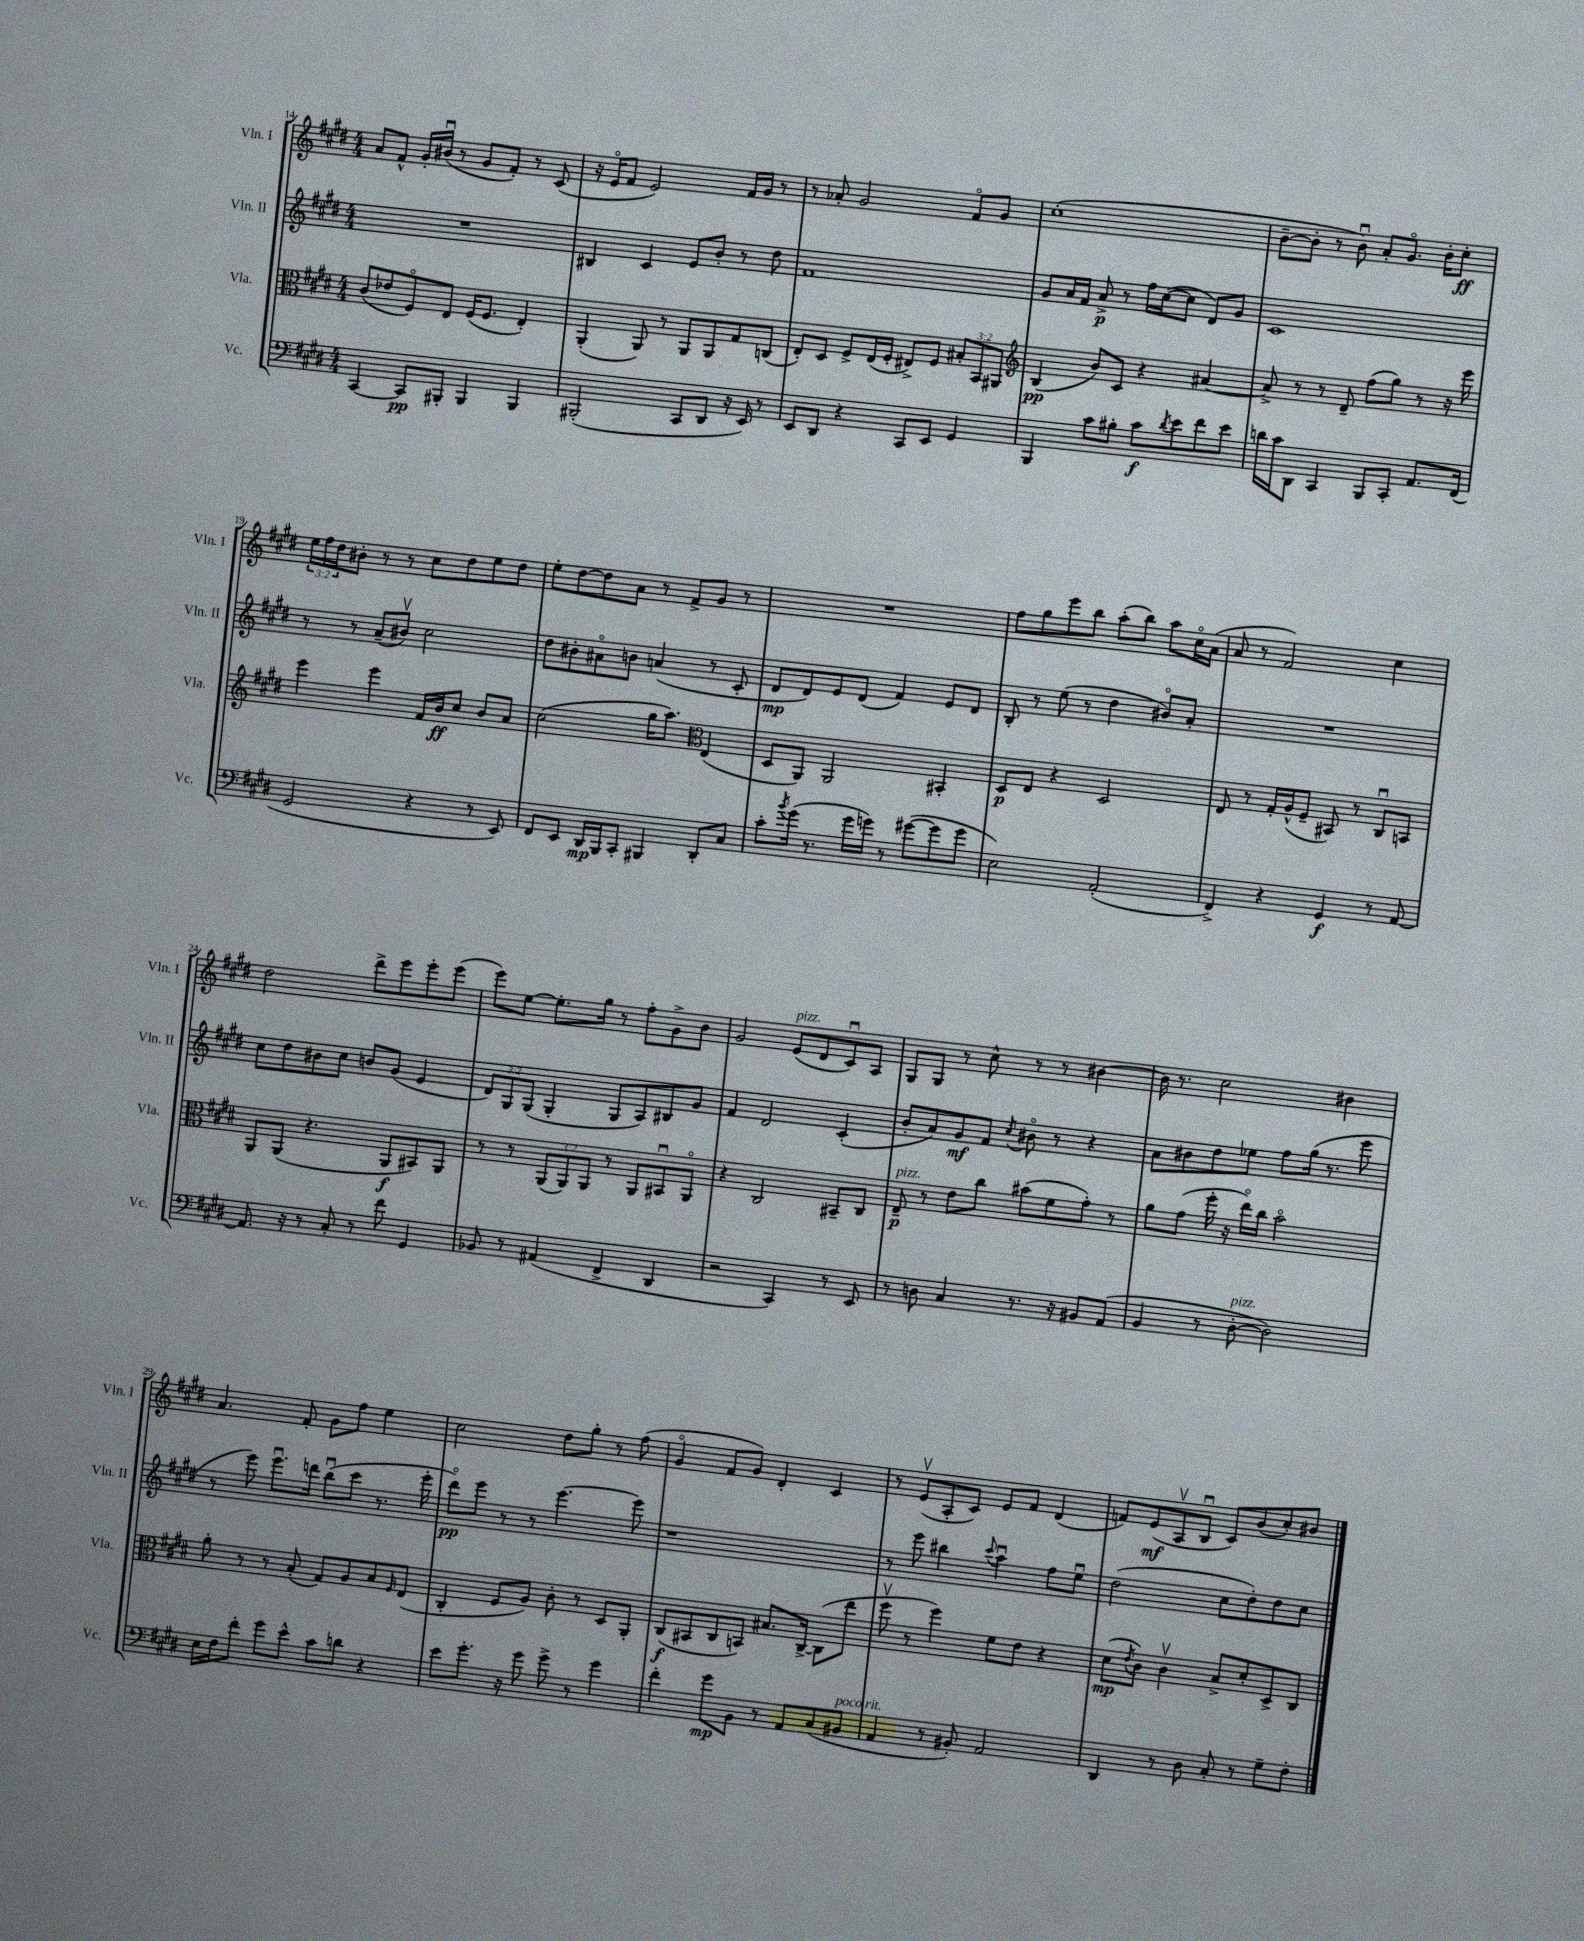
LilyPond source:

<<
\new StaffGroup <<
\new Staff = "s0" \with { instrumentName = "Vln. I" shortInstrumentName = "Vln. I" } {
    \clef treble \key e \major \numericTimeSignature \time 4/4 \override Staff.TupletNumber.text = #tuplet-number::calc-fraction-text
    a'8 fis'8-^ gis'16-. bis'16\downbow( r8 gis'8 fis'8-.) r8 cis'8( |
    r16 e'16\flageolet fis'8 e'2) fis'16 gis'16 r8 |
    r8 aes'8-. gis'2 fis'8\flageolet gis'8 |
    cis''1-.( |
    b'8~-- b'8-. r8 b'8\downbow) a'8-. gis'8.\flageolet b'16-. cis''8-.\ff |
    \tuplet 3/2 { e''16 fis''16 dis''16 } bis'8-. r8 r8 cis''8 dis''8 e''8 dis''8 |
    e''8-. dis''8~ dis''8 a'8 r8 fis'8-> gis'8 r8 |
    R1 |
    fis''8 gis''8 e'''8 b''8 a''8-.( b''8) a''8 cis''16\flageolet a'16( |
    a'8 r8 fis'2) cis''4 |
    dis''2 dis'''8-> e'''8 e'''8-. e'''8( |
    e'''8) e''8~ e''8.-. gis''16 r8 fis''8-. gis'8-> b'8 |
    gis'2 e'8^\markup { \italic "pizz." }( dis'8 cis'8\downbow) a8 |
    gis8 gis8 r8 cis''8-^ r8 r8 bis'4~ |
    bis'16 r8. cis''2 bis'4 |
    a'4. fis'8-. gis'8 fis''8 e''4 |
    cis''2 dis''8 gis''8-. r8 fis''8( |
    gis'4\flageolet fis'8 gis'8) dis'4-. cis'4 |
    r8 e'8\upbow( a8-. cis'8) e'8 fis'8 dis'4( |
    f'8) e'8\mf( a8\upbow b8\downbow cis'8) b'8( cis''8-.) bis'8 \bar "|." |
}
\new Staff = "s1" \with { instrumentName = "Vln. II" shortInstrumentName = "Vln. II" } {
    \clef treble \key e \major \numericTimeSignature \time 4/4 \override Staff.TupletNumber.text = #tuplet-number::calc-fraction-text
    R1 |
    bis4 cis'4 e'8 b'8-. r8 dis''8 |
    fis'1 |
    gis'8 a'16 fis'16 a'8->\p r8 fis''16 cis''16~( cis''8 dis'8) gis'8 |
    cis'1 |
    r8 r8 a'8--( bis'8\upbow) cis''2 |
    dis''8 bis'8-. ais'8\flageolet b'8 a'4( r8 cis'8-. |
    dis'8\mp dis'8) e'8 dis'8( fis'4) e'8 dis'8 |
    b8-. r8 e''8( r8 dis''4 bis'8\flageolet) a'8-. |
    R1 |
    cis''8 dis''8 bis'8 cis''8 b'8 gis'8( e'4 |
    \tuplet 3/2 { dis'8) gis8 gis8( } gis4-. gis8 a8) bis8 gis'8 |
    fis'4 dis'2 cis'4-.( |
    b'8-. a'8) gis'8\mf fis'8 \acciaccatura { cis''8 } bis'8\flageolet r8 r4 |
    a'8 bis'8 dis''8 ees''8 fis''8 gis''16( r8. e'''8 |
    r8 e'''8) e'''8.\downbow d'''16 b''8\downbow( cis'''8 r8. e'''16-. |
    dis'''8\flageolet\pp) e'''8 r8 r8 e'''4.~ e'''8 |
    r1 |
    r8 e'''8 bis''4 \appoggiatura { cis'''8 } a''4\downbow fis''8 e''8\downbow |
    dis''2( cis''8 dis''8-.) dis''8 cis''8 \bar "|." |
}
\new Staff = "s2" \with { instrumentName = "Vla." shortInstrumentName = "Vla." } {
    \clef alto \key e \major \numericTimeSignature \time 4/4 \override Staff.TupletNumber.text = #tuplet-number::calc-fraction-text
    cis'8( ees'8 fis8\flageolet) e8 fis16( fis8. e4-.) |
    a,4-.( a,8) r8 a,8 a,8 gis8 c8( |
    e8-.) dis8 fis8-> e16( fis16-. eis8->) fis8 \tuplet 3/2 { bis8-. b,8 ais,8 } |
    \clef treble b4\pp( b'8) cis'8 r4 ais'4~ |
    ais'8-> r8 r8 dis'8-- fis''8( gis''8) r8 r16 e'''16 |
    e'''4 e'''4 fis'16 b'16\ff cis''8 b'8 a'8 |
    cis''2( gis''16 a''8.) \clef alto e4( |
    dis8 a,8) a,2 bis,4-. |
    dis8\p e8 r4 dis2 |
    e8 r8 gis16-. a16-^( fis8-- bis,8) r8 cis8\downbow b,8 |
    a,8 a,8( r4. a,8\f bis,8) a,8 |
    r8 r8 \tuplet 3/2 { a,8( a,8) a,8 } r8 a,8 bis,8\downbow a,8\flageolet |
    r4 cis2 bis,8-- cis8 |
    e8--\p^\markup { \italic "pizz." } r8 e'8 cis''8 bis'8( fis'8 gis'8-.) r8 |
    a'8 gis'8( fis''16-. r16 e''16\flageolet) cis''16 b'2\flageolet |
    a'8-. r8 r8 b8-.( gis8) a8 b8 \grace { fis16 } e8( |
    cis4-. fis8 a8) cis'8-. r8 dis8 a,8-. |
    cis8\f( bis,8 cis8 b,8) bis8. cis16~-> cis8( e''8 |
    fis''8\upbow r8 fis''4) fis'8 e'8 r4 |
    dis'8\mp( \acciaccatura { e'8 } cis'8) cis'4\upbow b8-> dis'8-. dis8-> cis8 \bar "|." |
}
\new Staff = "s3" \with { instrumentName = "Vc." shortInstrumentName = "Vc." } {
    \clef bass \key e \major \numericTimeSignature \time 4/4
    cis,4~ cis,8\pp bis,,8-. bis,,4 bis,,4 |
    bis,,2-.( cis,8 dis,8 r16 e,16) r8 |
    e,8 dis,8 r4 cis,8 e,8 gis,4 |
    b,,4 cis'8 bis8-. cis'8\f \acciaccatura { dis'8 } e'8 fis'8 e'8 |
    d'16 cis'16 dis,8 cis,4 b,,8 cis,8-. a,8. fis,16( |
    gis,2 r4 r8 e,8) |
    fis,8 e,8 dis,16\mp b,,16 cis,8-. bis,,4 dis,8-. cis8 |
    cis'8-. \acciaccatura { b'8 } gis'16( r8. gis'16 g'16) r8 gis'8~( gis'8 gis'8 |
    e2) a,2-.( |
    fis,4->) r4 gis,4\f r8 a,8~ |
    a,8. r16 r8 cis8-. r8 fis'8 gis,4 |
    bes,8 r8 ais,4( fis,4-> dis,4 |
    r2 cis,4) r8 e,8 |
    r8 d8 cis4 r8. r16 bis,8 a,8( |
    b,4 r8 dis8~-.^\markup { \italic "pizz." } dis2) |
    e16 fis16 fis'8-. gis'8 e'8-^ cis'8 d'8 r4 |
    e'8 gis'8.-. r16 gis'8 gis'8-> r8 gis'4 |
    fis'4-. gis'8\mp b,8 r8 a,8 cis8( bis,8^\markup { \italic "poco rit." } |
    a,4 r8 bis,8-.) a,2 |
    dis,4 r8 dis8 cis8-. r8 gis8-- fis8-. \bar "|." |
}
>>
>>
\layout { \context { \Score currentBarNumber = #14 } }
